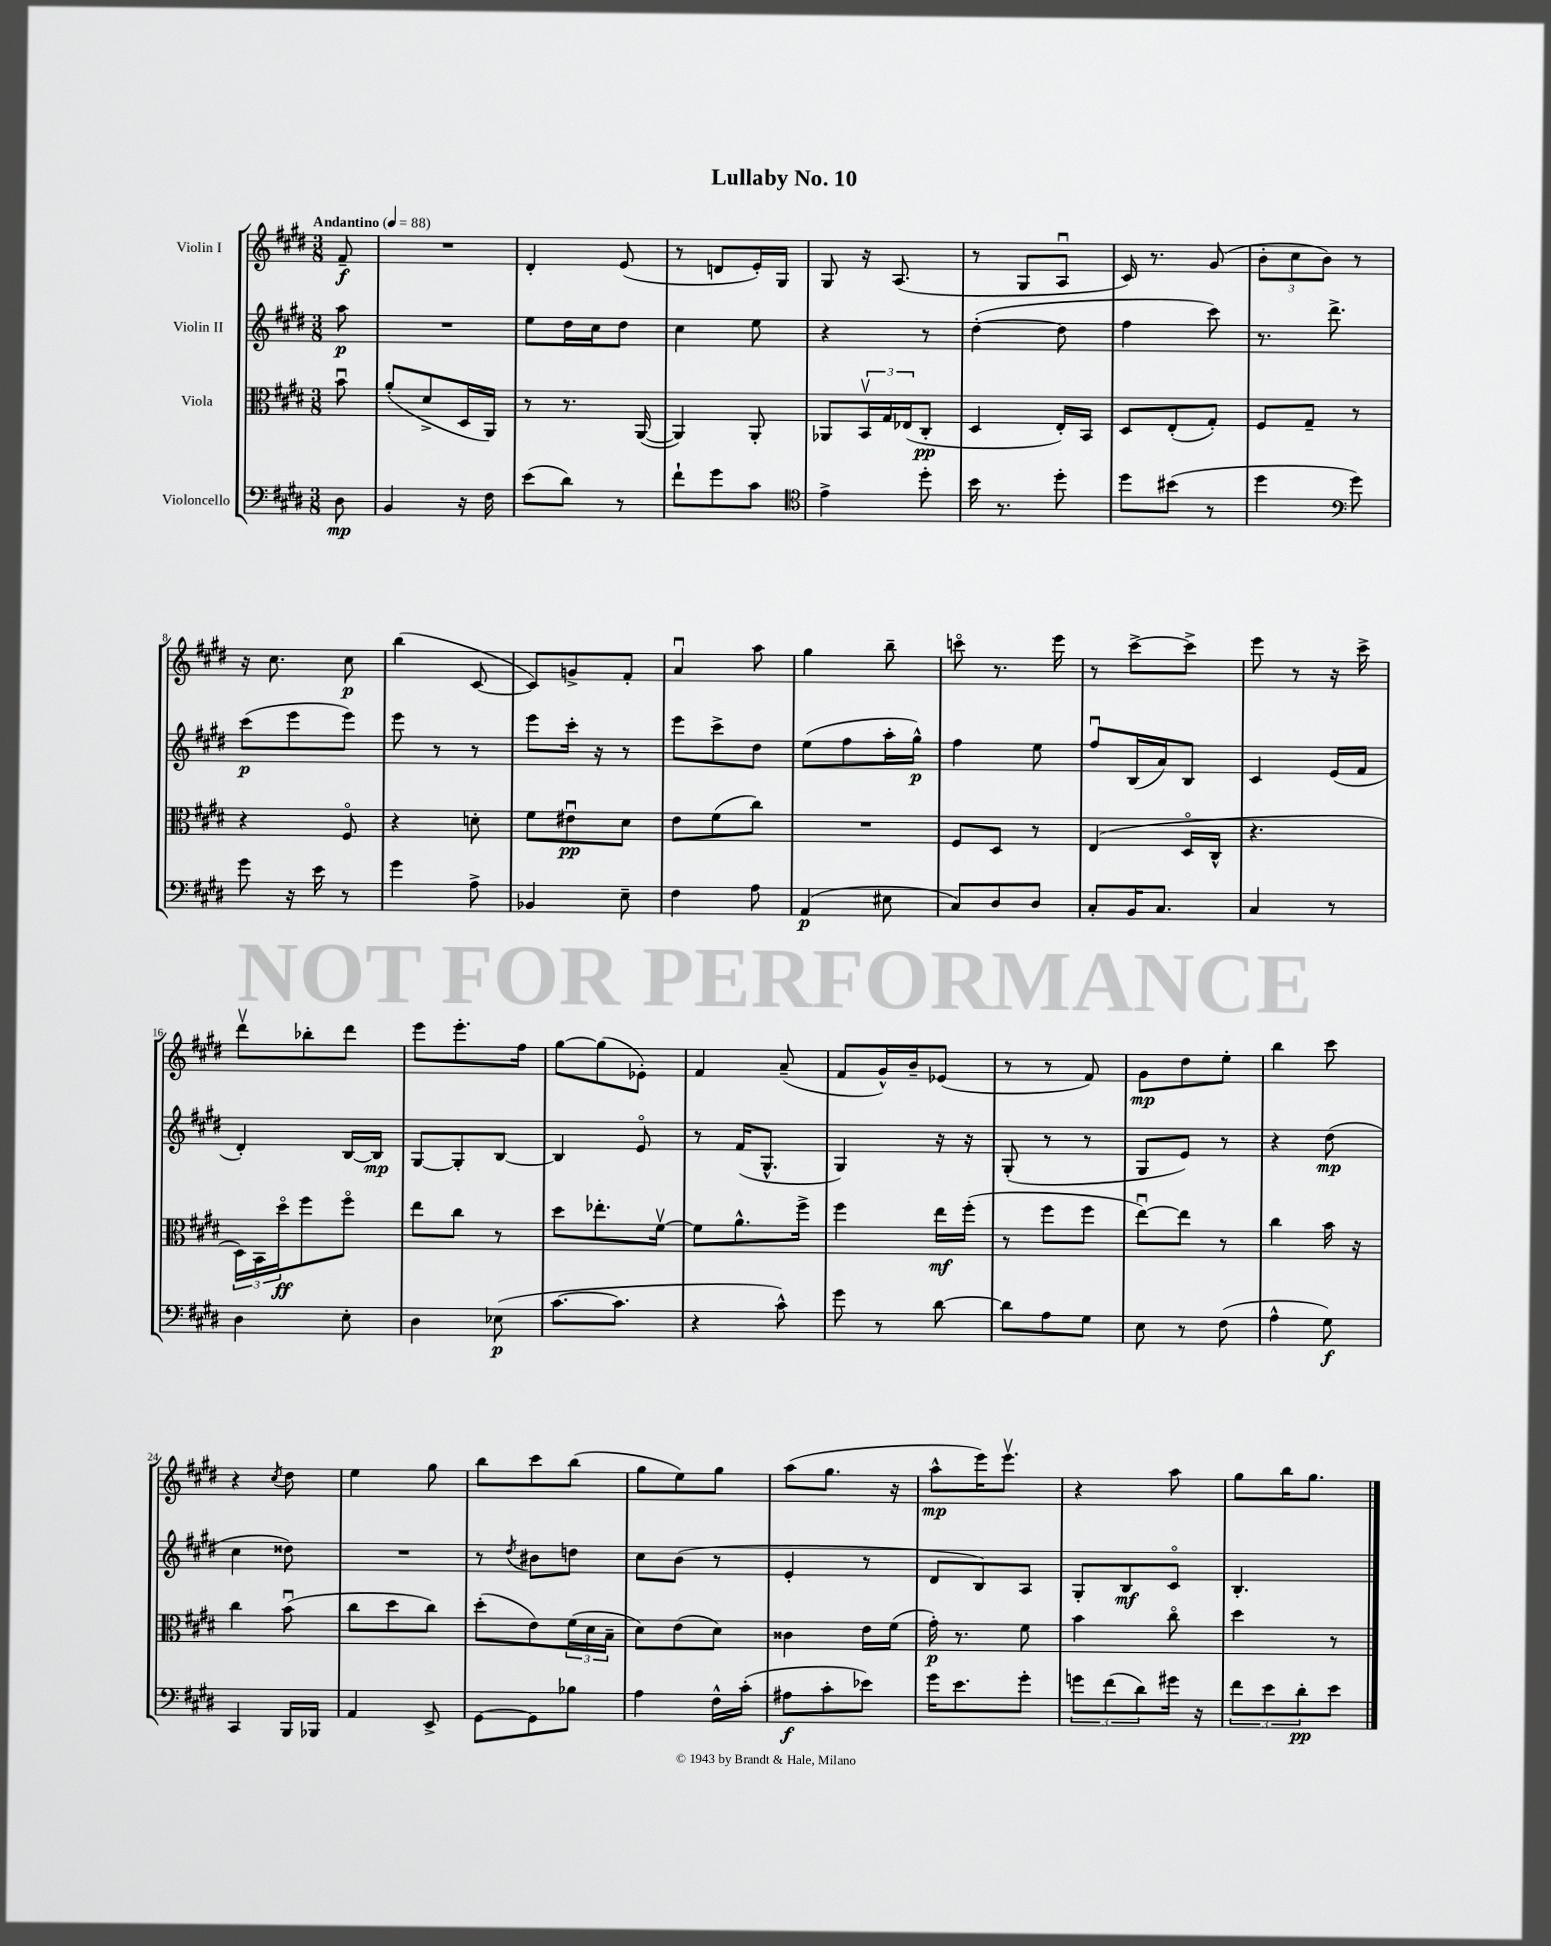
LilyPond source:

\header { title = "Lullaby No. 10" }
<<
\new StaffGroup <<
\new Staff = "s0" \with { instrumentName = "Violin I" } {
    \clef treble \key e \major \numericTimeSignature \time 3/8 \partial 8 \tempo "Andantino" 4 = 88
    fis'8--\f |
    R4. |
    dis'4-. e'8( |
    r8 d'8 e'16-.) gis16 |
    gis8 r16 a8.( |
    r8 gis8 a8\downbow |
    cis'16) r8. gis'8( |
    \tuplet 3/2 { b'8-. cis''8 b'8) } r8 |
    r16 cis''8. cis''8\p |
    b''4( cis'8~ |
    cis'8) g'8-> fis'8-. |
    a'4\downbow a''8 |
    gis''4 b''8-- |
    c'''8\flageolet r8. e'''16 |
    r8 cis'''8~-> cis'''8-> |
    e'''8 r8 r16 cis'''16-> |
    dis'''8\upbow bes''8-. dis'''8 |
    e'''8 e'''8.-. fis''16 |
    gis''8~ gis''8( ees'8-.) |
    fis'4 a'8--( |
    fis'8 gis'16-^) b'16-- ees'8( |
    r8 r8 fis'8) |
    gis'8\mp dis''8 e''8-. |
    b''4 cis'''8 |
    r4 \acciaccatura { cis''8 } dis''8 |
    e''4 gis''8 |
    b''8 cis'''8 b''8( |
    gis''8 e''8) gis''8 |
    a''8( gis''8. r16 |
    a''8-^\mp e'''16) e'''8.\upbow |
    r4 a''8 |
    gis''8 b''16 gis''8. \bar "|." |
}
\new Staff = "s1" \with { instrumentName = "Violin II" } {
    \clef treble \key e \major \numericTimeSignature \time 3/8 \partial 8
    a''8\p |
    R4. |
    e''8 dis''16 cis''16 dis''8 |
    cis''4 e''8 |
    r4 r8 |
    dis''4~-.( dis''8 |
    fis''4 cis'''8) |
    r8. dis'''8.-> |
    cis'''8\p( e'''8 e'''8) |
    e'''8 r8 r8 |
    e'''8 cis'''16-. r16 r8 |
    e'''8 cis'''8-> dis''8 |
    e''8( fis''8 a''16-. gis''16-^\p) |
    fis''4 e''8 |
    fis''8\downbow b16( a'16) b8 |
    cis'4 e'16( fis'16 |
    dis'4-.) b16~ b16\mp |
    gis8~ gis8-. b8~ |
    b4 e'8\flageolet |
    r8 fis'16( gis8.-^ |
    gis4) r16 r16 |
    gis8-.( r8 r8 |
    gis8 e'8) r8 |
    r4 dis''8\mp( |
    cis''4 disis''8) |
    R4. |
    r8 \acciaccatura { dis''8 } bis'8 d''8 |
    cis''8 b'8( r8 |
    e'4-. r8 |
    dis'8 b8) a8 |
    gis8-. b8\mf cis'8\flageolet |
    b4.-. \bar "|." |
}
\new Staff = "s2" \with { instrumentName = "Viola" } {
    \clef alto \key e \major \numericTimeSignature \time 3/8 \partial 8
    b'8\downbow |
    a'8-.( dis'8-> dis16 a,16) |
    r8 r8. a,16~( |
    a,4) a,8-. |
    aes,8 \tuplet 3/2 { b,16\upbow gis16 ees16( } cis8-.\pp |
    dis4 e16-.) b,16 |
    dis8 e8-.( gis8-.) |
    fis8 gis8-- r8 |
    r4 fis8\flageolet |
    r4 d'8-. |
    fis'8 eis'8\downbow\pp dis'8 |
    e'8 fis'8( cis''8) |
    R4. |
    fis8 dis8 r8 |
    e4( dis16\flageolet cis16-^ |
    r4. |
    \tuplet 3/2 { dis16) b,16 dis''16\flageolet\ff } fis''8 fis''8\flageolet |
    e''8 cis''8 r8 |
    dis''8 ees''8.-. fis'16~\upbow |
    fis'8 a'8.-^ fis''16-> |
    fis''4 e''16\mf fis''16-.( |
    r8 fis''8 fis''8 |
    e''8~\downbow) e''8 r8 |
    cis''4 b'16 r16 |
    cis''4 b'8\downbow( |
    cis''8 dis''8 cis''8) |
    dis''8-.( e'8) \tuplet 3/2 { fis'16( dis'16 b16-- } |
    dis'8) e'8( dis'8) |
    cisis'4 e'16 fis'16( |
    gis'16-.\p) r8. fis'8 |
    b'4 cis''8\flageolet |
    dis''4 r8 \bar "|." |
}
\new Staff = "s3" \with { instrumentName = "Violoncello" } {
    \clef bass \key e \major \numericTimeSignature \time 3/8 \partial 8
    dis8\mp |
    b,4 r16 fis16 |
    e'8( dis'8) r8 |
    fis'8-! gis'8 cis'8 |
    \clef tenor e'4-> dis''8-. |
    b'16 r8. dis''8-. |
    dis''8 bis'8( r8 |
    dis''4 \clef bass gis'8) |
    gis'8 r16 e'16 r8 |
    gis'4 a8-> |
    bes,4 e8-- |
    fis4 a8 |
    a,4\p( eis8 |
    cis8) dis8 dis8 |
    cis8-. b,16 cis8. |
    cis4 r8 |
    dis4 e8-. |
    dis4 ees8\p( |
    cis'8.~ cis'8. |
    r4 cis'8-^) |
    gis'8 r8 dis'8~ |
    dis'8 a8 gis8 |
    e8 r8 fis8( |
    a4-^ gis8\f) |
    cis,4 b,,16 bes,,16 |
    a,4 e,8-> |
    gis,8~ gis,8 bes8 |
    a4 fis16-^ cis'16-.( |
    ais8\f cis'8-. ees'8) |
    gis'16 e'8. gis'8-. |
    \tuplet 3/2 { g'8 fis'8( dis'8) } gis'16 r16 |
    \tuplet 3/2 { fis'8 e'8 dis'8-.\pp } e'8 \bar "|." |
}
>>
>>
